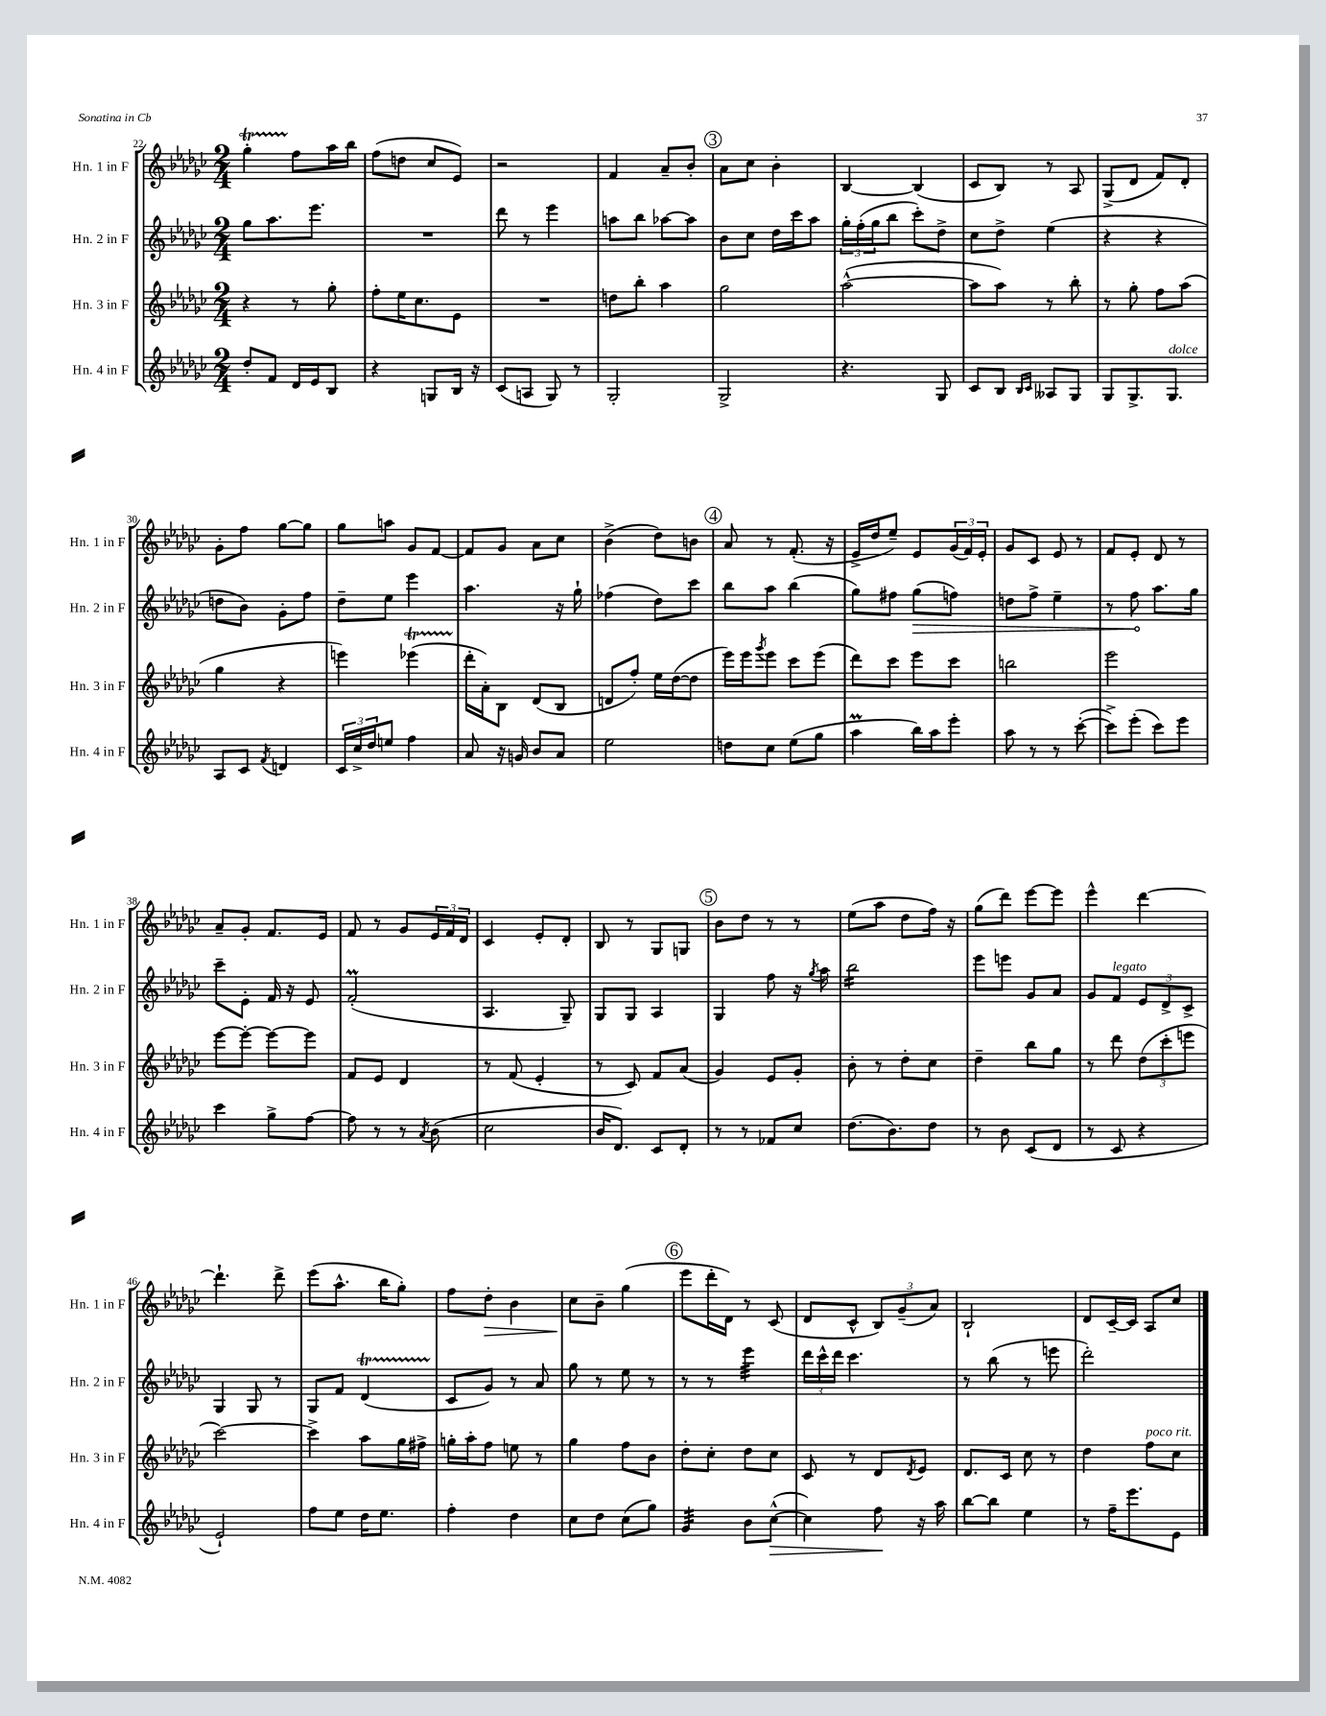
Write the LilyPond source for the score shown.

<<
\new StaffGroup <<
\new Staff = "s0" \with { instrumentName = "Hn. 1 in F" shortInstrumentName = "Hn. 1 in F" } {
    \clef treble \key ges \major \numericTimeSignature \time 2/4
    ges''4-.\startTrillSpan f''8\stopTrillSpan aes''16 bes''16 |
    f''8( d''8 ces''8 ees'8) |
    r2 |
    f'4 aes'8-- bes'8-. |
    \mark \markup { \circle "3" } aes'8 ces''8 bes'4-. |
    bes4~ bes4( |
    ces'8 bes8) r8 aes8 |
    ges8->( des'8 f'8) des'8-. |
    ges'8-. f''8 ges''8~ ges''8 |
    ges''8 a''8 ges'8 f'8~ |
    f'8 ges'8 aes'8 ces''8 |
    bes'4->( des''8) b'8 |
    \mark \markup { \circle "4" } aes'8 r8 f'8.-.( r16 |
    ees'16-> des''16 ees''8--) ees'8 \tuplet 3/2 { ges'16( f'16) ees'16-. } |
    ges'8 ces'8 ees'8 r8 |
    f'8 ees'8-. des'8 r8 |
    aes'8-- ges'8-. f'8. ees'16 |
    f'8 r8 ges'8 \tuplet 3/2 { ees'16 f'16 des'16 } |
    ces'4 ees'8-. des'8-. |
    bes8 r8 ges8 g8 |
    \mark \markup { \circle "5" } bes'8 des''8 r8 r8 |
    ees''8( aes''8 des''8 f''16) r16 |
    ges''8( des'''8) ees'''8~ ees'''8 |
    ees'''4-^ des'''4~ |
    des'''4.-! des'''8-> |
    ees'''8( aes''8.-^ bes''16 ges''8-.) |
    f''8 des''8-.\> bes'4 |
    ces''8\! bes'8-- ges''4( |
    \mark \markup { \circle "6" } ees'''8 des'''16-. des'16) r8 ces'8( |
    des'8 ces'8-^ \tuplet 3/2 { bes8) ges'8--( aes'8) } |
    bes2-! |
    des'8 ces'16~-- ces'16 aes8 ces''8 \bar "|." |
}
\new Staff = "s1" \with { instrumentName = "Hn. 2 in F" shortInstrumentName = "Hn. 2 in F" } {
    \clef treble \key ges \major \numericTimeSignature \time 2/4
    ges''8 aes''8. ees'''8. |
    R2 |
    des'''8 r8 ees'''4 |
    a''8 bes''8 aes''8~ aes''8 |
    \mark \markup { \circle "3" } bes'8 ces''8 des''16 ces'''16 aes''8 |
    \tuplet 3/2 { ges''16-. f''16-.( ges''16 } bes''8 ces'''8-.) des''8-> |
    ces''8 des''8-> ees''4( |
    r4 r4 |
    d''8 bes'8) ges'8-. f''8 |
    des''8-- ees''8 ees'''4 |
    aes''4. r16 ges''16-! |
    fes''4( des''8) ces'''8 |
    \mark \markup { \circle "4" } bes''8 aes''8 bes''4( |
    ges''8) fis''8 \once \override Hairpin.circled-tip = ##t ges''8\>( f''8) |
    d''8 f''8-> ees''4-- |
    r8 f''8\! aes''8. ges''16 |
    ces'''8-- ees'8-. f'16 r16 ees'8 |
    f'2-.\prall( |
    aes4. ges8--) |
    ges8 ges8 aes4 |
    \mark \markup { \circle "5" } ges4 f''8 r16 \acciaccatura { ges''8 } aes''16 |
    bes''2:16 |
    ees'''8 e'''8 ges'8 aes'8 |
    ges'8 f'8^\markup { \italic "legato" } \tuplet 3/2 { ees'8 des'8-> ces'8-> } |
    ges4 ges8 r8 |
    ges8 f'8 des'4\startTrillSpan( |
    ces'8\stopTrillSpan ges'8) r8 aes'8 |
    ges''8 r8 ees''8 r8 |
    \mark \markup { \circle "6" } r8 r8 ees'''4:32 |
    \tuplet 3/2 { des'''16 ces'''16-^ des'''16 } ces'''4. |
    r8 bes''8( r8 e'''8 |
    des'''2-.) \bar "|." |
}
\new Staff = "s2" \with { instrumentName = "Hn. 3 in F" shortInstrumentName = "Hn. 3 in F" } {
    \clef treble \key ges \major \numericTimeSignature \time 2/4
    r4 r8 ges''8-. |
    f''8-. ees''16 ces''8. ees'8 |
    R2 |
    d''8 bes''8-. aes''4 |
    \mark \markup { \circle "3" } ges''2 |
    aes''2~-^( |
    aes''8 aes''8) r8 bes''8-. |
    r8 ges''8-. f''8 aes''8( |
    ges''4 r4 |
    e'''4) ees'''4\startTrillSpan( |
    des'''16-.\stopTrillSpan aes'16-.) bes8 des'8( bes8 |
    d'8 f''8-.) ees''16 des''16~( des''8 |
    \mark \markup { \circle "4" } ees'''16) ees'''16 \acciaccatura { ges'''8 } ees'''8 ces'''8 ees'''8( |
    des'''8) ces'''8 ees'''8 ces'''8 |
    b''2 |
    ees'''2 |
    ees'''8~ ees'''8~-. ees'''8~ ees'''8 |
    f'8 ees'8 des'4 |
    r8 f'8( ees'4-. |
    r8 ces'8) f'8 aes'8( |
    \mark \markup { \circle "5" } ges'4) ees'8 ges'8-. |
    bes'8-. r8 des''8-. ces''8 |
    des''4-- bes''8 ges''8 |
    r8 des'''8 \tuplet 3/2 { des''8( ces'''8-. e'''8 } |
    ces'''2~) |
    ces'''4-> aes''8 ges''16 fis''16-> |
    g''16-. aes''16-. f''8 e''8 r8 |
    ges''4 f''8 bes'8 |
    \mark \markup { \circle "6" } des''8-. ces''8-. des''8 ces''8 |
    ces'8 r8 des'8 \acciaccatura { des'8 } ees'8 |
    des'8. ces'16 ces''8 r8 |
    des''4 f''8^\markup { \italic "poco rit." } ces''8 \bar "|." |
}
\new Staff = "s3" \with { instrumentName = "Hn. 4 in F" shortInstrumentName = "Hn. 4 in F" } {
    \clef treble \key ges \major \numericTimeSignature \time 2/4
    des''8-. f'8 des'16 ees'16 bes8 |
    r4 g8 bes16 r16 |
    ces'8( a8 ges8) r8 |
    ges2-. |
    \mark \markup { \circle "3" } ges2-> |
    r4. ges8 |
    ces'8 bes8 \grace { bes16 ces'16 } aeses8 ges8 |
    ges8 ges8.-> ges8.^\markup { \italic "dolce" } |
    aes8 ces'8 \acciaccatura { f'8 } d'4 |
    \tuplet 3/2 { ces'16 ces''16-> des''16 } e''8 f''4 |
    aes'8 r16 g'16 bes'8 aes'8 |
    ees''2 |
    \mark \markup { \circle "4" } d''8 ces''8 ees''8( ges''8 |
    aes''4\prall bes''16) aes''16 ees'''8-. |
    aes''8 r8 r8 ces'''8~-.( |
    ces'''8->) ees'''8-.( ces'''8) ees'''8 |
    ces'''4 ges''8-> f''8~ |
    f''8 r8 r8 \acciaccatura { aes'8 } bes'8( |
    ces''2 |
    bes'16 des'8.) ces'8 des'8-. |
    \mark \markup { \circle "5" } r8 r8 fes'8 ces''8 |
    des''8.( bes'8.) des''8 |
    r8 bes'8 ces'8( des'8 |
    r8 ces'8 r4 |
    ees'2-!) |
    f''8 ees''8 des''16 ees''8. |
    f''4-. des''4 |
    ces''8 des''8 ces''8( ges''8) |
    \mark \markup { \circle "6" } ges'4:32 bes'8 ces''8~-^\>( |
    ces''4) f''8\! r16 aes''16 |
    bes''8~ bes''8 ees''4 |
    r8 f''16-- ees'''8. ees'8 \bar "|." |
}
>>
>>
\layout { \context { \Score currentBarNumber = #22 } }
